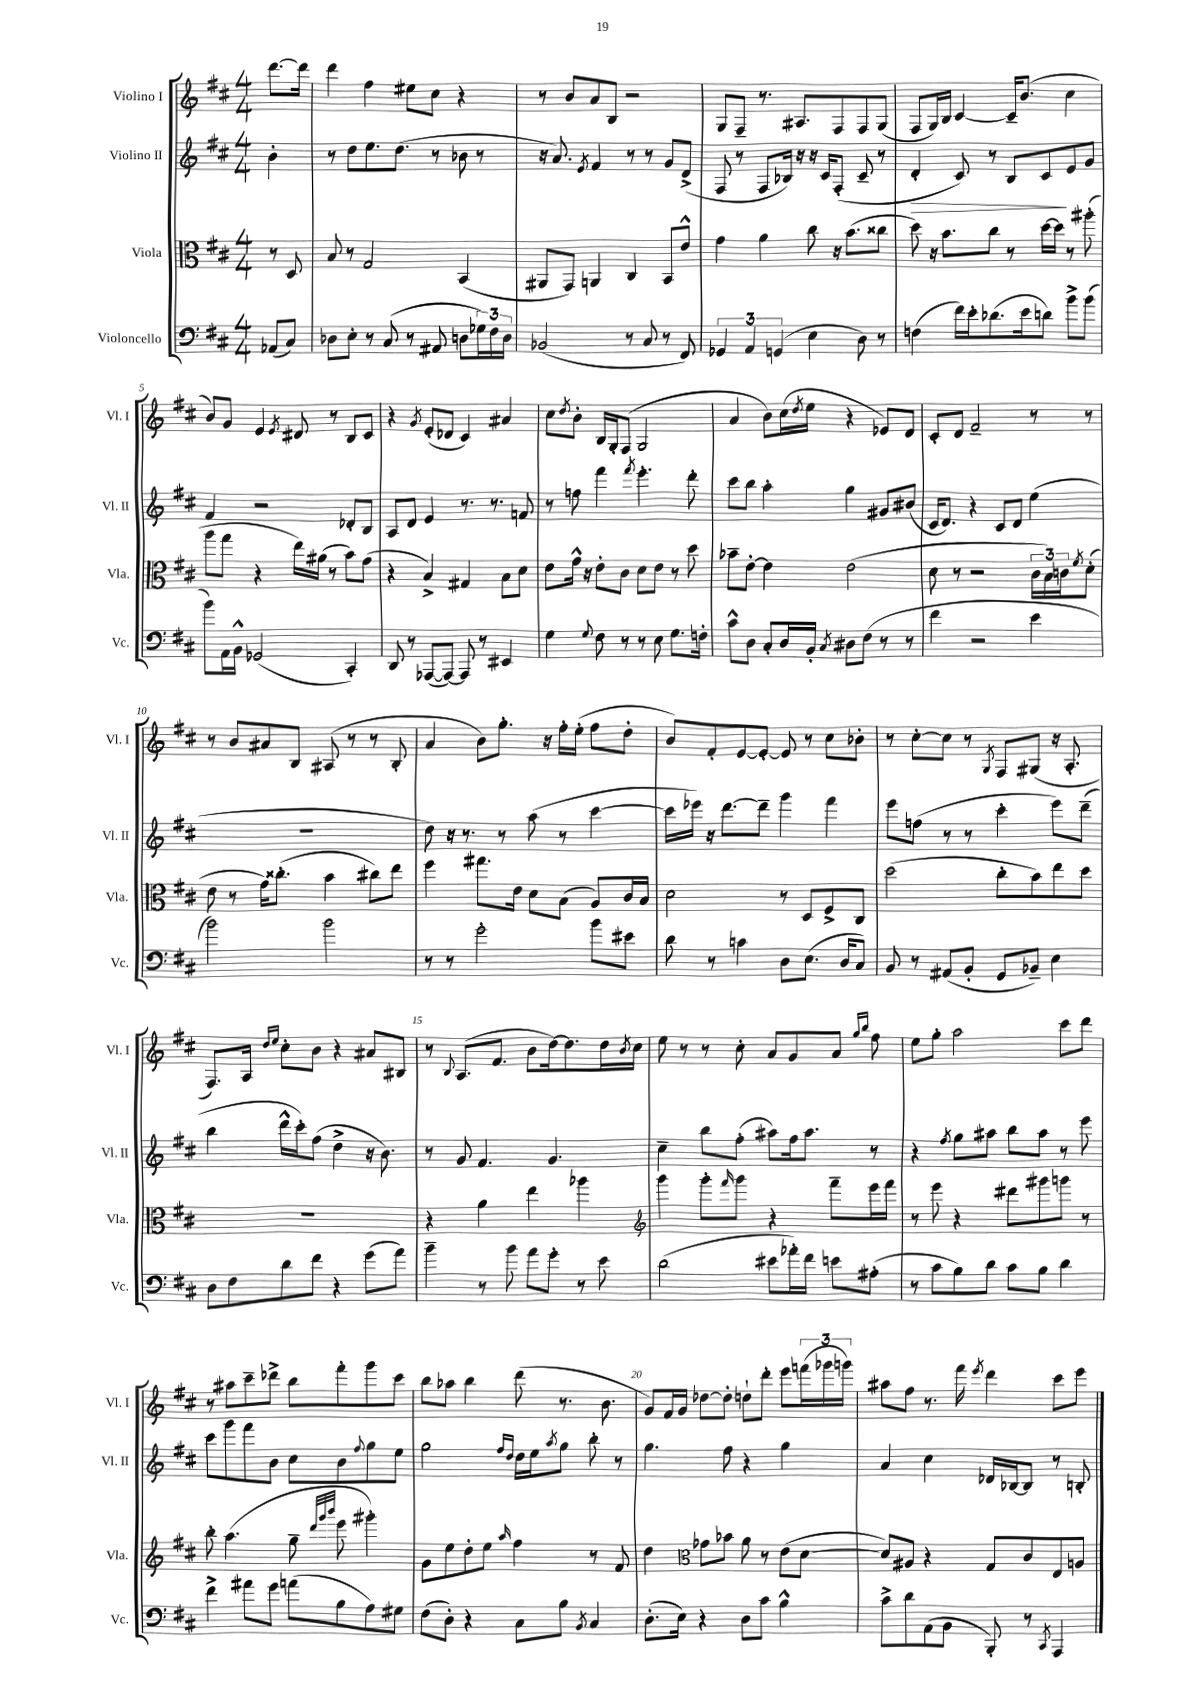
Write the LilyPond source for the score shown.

<<
\new StaffGroup <<
\new Staff = "s0" \with { instrumentName = "Violino I" shortInstrumentName = "Vl. I" } {
    \clef treble \key d \major \numericTimeSignature \time 4/4 \partial 4
    d'''8.~ d'''16 |
    d'''4 fis''4 eis''8 cis''8 r4 |
    r8 b'8 a'8 b8 r2 |
    g8 fis8-- r8. ais8. fis8 fis8 g8( |
    fis8 g16) b16 cis'4~ cis'16-- b'8.( cis''4 |
    b'8) g'8 e'4 \acciaccatura { e'8 } dis'8 r8 b8 cis'8 |
    r4 \acciaccatura { g'8 } e'8-.( des'8 cis'4) ais'4 |
    cis''8 \acciaccatura { d''8 } b'8-. b16 g16-. fis8( g2 |
    a'4 b'8) cis''16( \acciaccatura { d''8 } e''16 r4 ees'8) d'8 |
    cis'8-. d'8 fis'2-- r8 r8 |
    r8 b'8 ais'8 b8 ais8( r8 r8 b8-. |
    a'4 b'8) g''8.-. r16 fis''16-. e''16-.( fis''8 d''8-. |
    b'8) fis'8-. e'8~ e'8~-. e'8 r8 cis''8 bes'8-. |
    r8 cis''8~-. cis''8 r8 \acciaccatura { g8 } fis8 gis8( r16 a8.-. |
    fis8.) a16 \grace { d''16 e''16 } cis''8-. b'8 r4 ais'8 bis8 |
    r8 \appoggiatura { b8 } a8.( fis'8. b'8 d''16~) d''8. d''16 \acciaccatura { b'8 } cis''16 |
    e''8 r8 r8 cis''8-. a'8 g'8 a'8 \grace { g''16 b''16 } fis''8 |
    e''8 g''8-. a''2 cis'''8 d'''8 |
    r8 ais''8 cis'''8-- des'''8-> b''8 fis'''8-. g'''8 cis'''8 |
    b''8 aes''8 b''4 d'''8( r8. b'8. |
    g'8) fis'16 g'16 des''8~ des''8-. d''8-! d'''8-. e'''8 \tuplet 3/2 { f'''16( ges'''16 g'''16) } |
    ais''8 fis''8 r8. fis'''16 \acciaccatura { e'''8 } d'''4 cis'''8 e'''8 \bar "|." |
}
\new Staff = "s1" \with { instrumentName = "Violino II" shortInstrumentName = "Vl. II" } {
    \clef treble \key d \major \numericTimeSignature \time 4/4 \partial 4
    b'4-. |
    r8 d''8 e''8. d''8.( r8 bes'8 r8 |
    r16 a'8.) \acciaccatura { e'8 } fis'4 r8 r8 g'8 d'8->( |
    fis8 r8 fis8 bes16) r16 r16 cis'16 fis8-.( cis'8-- r8 |
    d'4-.\> cis'8) r8 b8 cis'8\! e'8 g'8 |
    fis'4 r2 des'8-. b8 |
    a8 d'8 e'4 r8. r8. f'8 |
    r8 f''8 fis'''4 \acciaccatura { fis'''8 } e'''4.-. d'''8-. |
    cis'''8 b''8 a''4-. g''4 gis'8 bis'8( |
    cis'16 d'8.) r4 cis'8 d'8 e''4( |
    R1 |
    d''8) r16 r8. r8 a''8( r8 cis'''4~ |
    cis'''16 ees'''16) r16 d'''8.~ d'''8-- g'''4 fis'''4 |
    e'''8 f''8( r8 r8 cis'''4-. e'''8) d'''8--( |
    b''4 d'''16-^ cis'''16-.) fis''8( d''4-> r16 b'8.) |
    r8 g'8 fis'4. g'4. |
    cis''4-- b''8 fis''8-.( ais''8) fis''16 ais''8. r8 |
    r4 \acciaccatura { fis''8 } g''8 ais''8 b''8 ais''8 r8 e'''8 |
    cis'''8 g'''8 fis'''8 b'8 cis''8 b'8 \appoggiatura { fis''8 } g''8 e''8 |
    g''2 \grace { fis''16 d''16 } d''16 e''16 \acciaccatura { a''8 } g''8 b''8-. r8 |
    g''4. fis''8 r4 g''4 |
    a'4 cis''4 des'16 bes16~ bes8 r8 b8-. \bar "|." |
}
\new Staff = "s2" \with { instrumentName = "Viola" shortInstrumentName = "Vla." } {
    \clef alto \key d \major \numericTimeSignature \time 4/4 \partial 4
    r8 d8 |
    b8 r8 g2 b,4( |
    ais,8 g,8) a,4 cis4 b,8 e'8-^ |
    g'4 a'4 cis''8 r16 b'8.( cisis''8 |
    d''8) r16 b'8. cis''8 r8 d''16~ d''16 r8 ais''8-.( |
    a''8 g''8 r4 e''16) ais'16( r8 b'8) g'8( |
    r4 b4->) gis4 b8 d'8 |
    e'8 g'16-^ r16 e'8-. cis'8 d'8 e'8 r8 d''8 |
    bes'8-- e'8~-. e'4 e'2( |
    d'8 r8 r2 \tuplet 3/2 { cis'16 b16) c'16 } \acciaccatura { fis'8 } d'8-.( |
    e'8 r8 g'16) cisis''8.-.( b'4 cis''8) e''8 |
    fis''4 gis''8. e'16 d'8 b8( a8) cis'16 b16 |
    d'2 r8 d8 fis8-> cis8 |
    d''2( cis''8-. b'8) e''8 d''8 |
    R1 |
    r4 a'4 e''4 aes''4 |
    \clef treble g'''4 g'''8-. \grace { fis'''16 } g'''8 r4 fis'''8-- e'''16 fis'''16 |
    r8 e'''8 r4 dis'''8 gis'''8 g'''8 r8 |
    b''8-. a''4.( g''8-- \grace { d'''32 g'''32 b'''32 } e'''8 gis'''4-.) |
    g'8 e''8 d''8-. e''8 \grace { a''16 } fis''4 r8 fis'8 |
    d''4 \clef alto ges'8 bes'8 a'8 r8 e'8( d'8~ |
    d'8) ais8 r4 g8 cis'8 e8 a8 \bar "|." |
}
\new Staff = "s3" \with { instrumentName = "Violoncello" shortInstrumentName = "Vc." } {
    \clef bass \key d \major \numericTimeSignature \time 4/4 \partial 4
    aes,8( cis8) |
    des8 e8-. r8 cis8( r8 ais,8 d8 \tuplet 3/2 { ges16) fis16 d16 } |
    bes,2( r8 cis8 r8 fis,8) |
    \tuplet 3/2 { ges,4 a,4 g,4( } e4 d8) r8 |
    f4( fis'16) e'16-. des'8.( e'16 d'8) b'8-> b'8( |
    b'8) a,16 b,16-^ ges,2( cis,4-.) |
    d,8 r8 aes,,8~( aes,,8~) aes,,8 r8 eis,4 |
    g4 \appoggiatura { g8 } fis8 r8 r8 e8 g8. f16-. |
    cis'8-^ d8 cis8-. d16 b,16-. \acciaccatura { cis8 } dis8 fis8( r8 r8 |
    fis'4 r2 e'4 |
    b'2) b'2 |
    r8 r8 g'2-. b'8 eis'8 |
    d'8 r8 c'4 d8 e8.( d16 cis8) |
    b,8 r8 ais,8( b,8-. g,8 bes,8--) e4 |
    d8 fis8 d'8 fis'8 r4 g'8( a'8) |
    b'4-- r8 b'8 a'8 g'8-. r8 e'8 |
    d'2( eis'8 aes'16-.) fis'16 e'8 ais8-.( |
    r8 cis'8 b8) d'8 cis'8 b8 d'4 |
    fis'4-> ais'8 g'8 a'8( b8 a8) gis8 |
    fis8( d8-.) r4 cis8 b8 \acciaccatura { b,8 } cis4 |
    d8.-.( e16) r4 d8 cis'8 b4-^ |
    cis'8-> d'8 a,8( b,8 b,,8-.) r8 \acciaccatura { cis,8 } a,,4 \bar "|." |
}
>>
>>
\layout { \context { \Score \override BarNumber.break-visibility = ##(#f #t #t) barNumberVisibility = #(every-nth-bar-number-visible 5) } }
